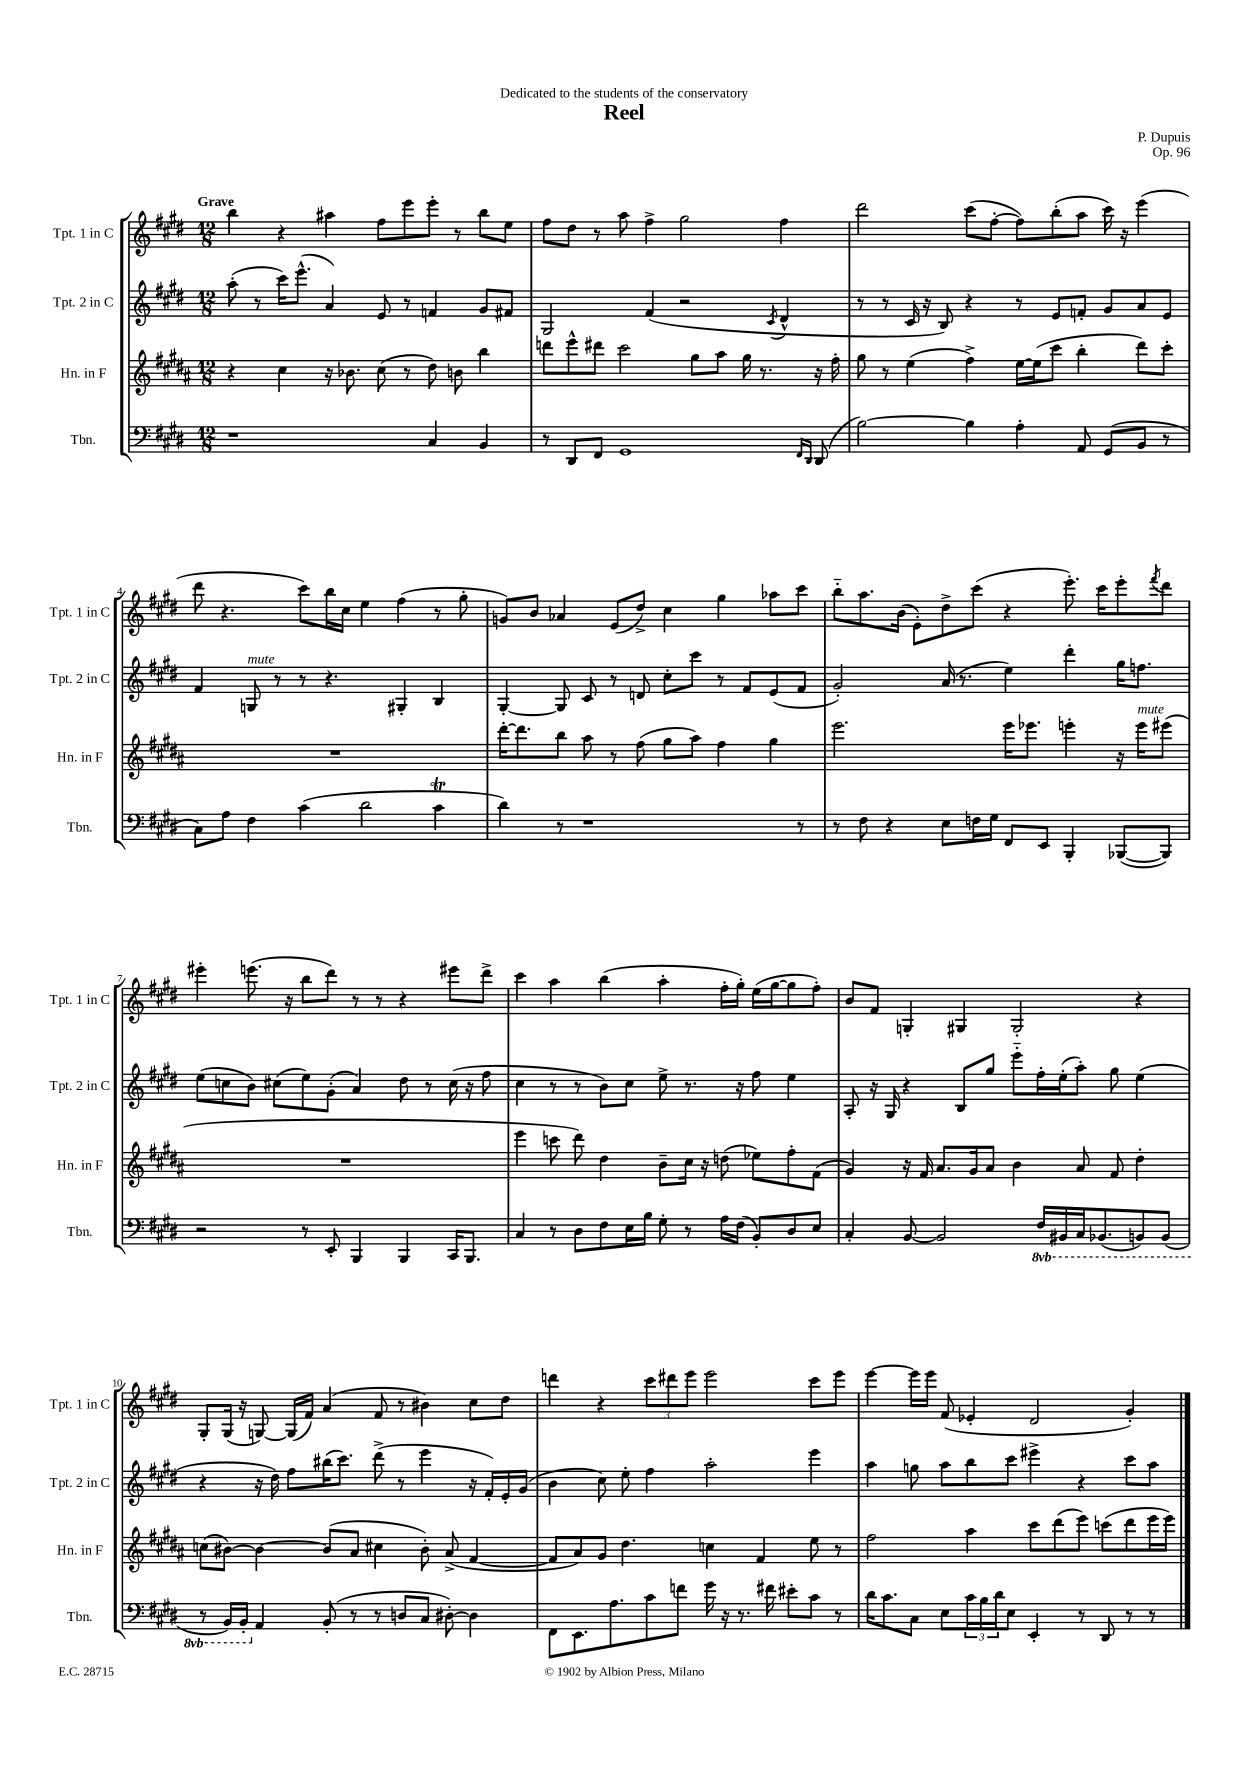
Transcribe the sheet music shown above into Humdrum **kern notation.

**kern	**kern	**kern	**kern
*staff4	*staff3	*staff2	*staff1
*clefF4	*clefG2	*clefG2	*clefG2
*k[f#c#g#d#]	*k[f#c#g#d#a#]	*k[f#c#g#d#]	*k[f#c#g#d#]
*M12/8	*M12/8	*M12/8	*M12/8
1r	4r	(8aa'	4bb
.	.	8r	.
.	4cc#	16ccc#)	4r
.	.	(8.eee^^	.
.	16r	4a)	4aa#
.	8.b-	.	.
.	(8cc#	8e	8ff#
.	8r	8r	8eee
4C#	8dd#)	4f	8eee'
.	8b	.	8r
4BB	4bb	8g#	8bb
.	.	8f#	8ee
=	=	=	=
8r	8ddd	2G#	8ff#
8DD#	8eee^^	.	8dd#
8FF#	8ddd#	.	8r
1GG#	2ccc#	.	8aa
.	.	(4f#	4ff#^
.	.	2r	2gg#
.	8gg#	.	.
.	8aa#	.	.
.	16gg#	.	.
.	8.r	.	.
.	.	8qc#	.
.	.	4d#^^	4ff#
16qqFF#	.	.	.
16qqDD#	.	.	.
(8DD#	16r	.	.
.	16ff#'	.	.
=	=	=	=
[2B)	8gg#	8r	2ddd#
.	8r	8r	.
.	(4ee	16c#	.
.	.	16r	.
.	.	8B)	.
4B]	4ff#^)	4r	(8ccc#
.	.	.	[8ff#'
4A'	[16ee	8r	8ff#])
.	(16ee]	.	.
.	8ccc#	8e	(8bb'
8AA	4bb'	8f'	8aa
(8GG#	.	8g#	16ccc#)
.	.	.	16r
8BB	8ddd#)	8a	(4eee
8r	8ccc#'	8e	.
=	=	=	=
8C#)	1.r	4f#	8ddd#
8A	.	.	4.r
4F#	.	8G	.
.	.	8r	.
(4c#	.	8r	8ccc#)
.	.	4.r	16bb
.	.	.	16cc#
2d#	.	.	4ee
.	.	4G#'	(4ff#
4c#	.	4B	8r
.	.	.	8gg#'
=	=	=	=
4d#)	[16ddd#'	[4G#'	8g)
.	8.ddd#]	.	.
.	.	.	8b
8r	8bb	8G#]	4a-
1r	8aa#	8c#	.
.	8r	8r	(8e
.	(8ff#	8d	8dd#^)
.	8gg#	8cc#'	4cc#
.	8aa#)	8ccc#	.
.	4ff#	8r	4gg#
.	.	8f#	.
.	4gg#	(8e	8aa-
8r	.	8f#	8ccc#
=	=	=	=
8r	2.eee	2g#')	8bb'~
8F#	.	.	8.aa
4r	.	.	.
.	.	.	(16b
.	.	.	8e')
8E	.	(16a	8dd#^
.	.	8.r	.
16F	.	.	(8ccc#
16G#	.	.	.
8FF#	16eee	4ee)	4r
.	8.eee-	.	.
8EE	.	.	.
4BBB'	4eee'	4ddd#'	8.eee')
.	.	.	16ccc#
([8BBB-	16r	16gg#	8eee'
.	16eee	8.ff	.
.	.	.	8qfff#
8BBB-])	(8eee#	.	8ddd#
=	=	=	=
2r	1.r	(8ee	4eee#'
.	.	8cc	.
.	.	8b)	(8.eee
.	.	(8cc#	.
.	.	.	16r
8r	.	8ee)	8bb
8EE'	.	(8g#'	8ddd#)
4BBB	.	4a)	8r
.	.	.	8r
4BBB	.	8dd#	4r
.	.	8r	.
16CC#	.	(16cc#	8eee#
8.BBB	.	16r	.
.	.	8ff#	8ddd#^
=	=	=	=
4C#	4eee	4cc#	4ccc#
8r	8ccc	8r	4aa
8D#	8ddd#)	8r	.
8F#	4dd#	8b)	(4bb
16E	.	8cc#	.
16B	.	.	.
8G#'	8b~	8ee^	4aa'
8r	16cc#	8.r	.
.	16r	.	.
16A	(8dd	.	16ff#'
(16F#	.	16r	16gg#')
8BB')	8ee-)	8ff#	(16ee
.	.	.	[16gg#
8D#	8ff#'	4ee	8gg#]
8E	(8f#	.	8ff#')
=	=	=	=
4C#'	4g#)	8A'	8b
.	.	16r	8f#
.	.	16G#	.
[8BB	16r	4r	4G'
.	16f#	.	.
2BB]	8.a#	.	.
.	.	8B	4G#
.	16g#	.	.
.	8a#	8gg#	.
.	4b	8eee'~	2G#'
16FF#	.	16ff#'	.
16BBB#	.	(16ee'	.
16CC#	8a#	8aa')	.
(8.BBB-	.	.	.
.	8f#	8gg#	.
8BBB)	4dd#'	(4ee	4r
(8BBB	.	.	.
=	=	=	=
8r	(8cc	4r	8G#'
16BBB)	[8b#)	.	(16G#
16BBB'	.	.	16r
4AA	4b#_	16r	[8G)
.	.	16dd#)	.
.	.	8ff#	(16G]
.	.	.	16f#)
(8BB'	(8b#]	(16bb#	(4a
.	.	8.ccc#)	.
8r	8a#	.	.
8r	4cc#	(8ddd#^	8f#
8D	.	8r	8r
8C#	8b#')	4eee	4b#)
[8D#')	(8a#^	.	.
4D#]	[4f#	16r	8cc#
.	.	16f#')	.
.	.	16e'	8dd#
.	.	(16g#	.
=	=	=	=
8FF#	8f#]	4b	4ddd
8.EE	8a#)	.	.
.	8g#	8cc#)	4r
8.A	.	.	.
.	4.dd#	8ee'	.
8c#	.	4ff#	12ccc#
.	.	.	12ddd#
8f	.	.	.
.	.	.	12eee
16g#	4cc	2aa'	2eee
16r	.	.	.
8.r	.	.	.
.	4f#	.	.
16f#	.	.	.
8e#'	.	.	.
8c#	8ee	4eee	8ccc#
8r	8r	.	8eee
=	=	=	=
16d#	2ff#	4aa	[4eee
8.c#	.	.	.
8C#	.	8gg	16eee]
.	.	.	16eee
8E	.	8aa	(8f#
24c#	4aa#	8bb	4e-'
24B	.	.	.
24d#	.	.	.
8E	.	8ccc#	.
4EE'	8ccc#	4eee#^	2d#
.	(8ddd#	.	.
8r	8eee)	4r	.
8DD#	(8ccc	.	.
8r	8ddd#	8ccc#	4g#')
8r	16eee	8aa	.
.	16eee)	.	.
==	==	==	==
*-	*-	*-	*-
